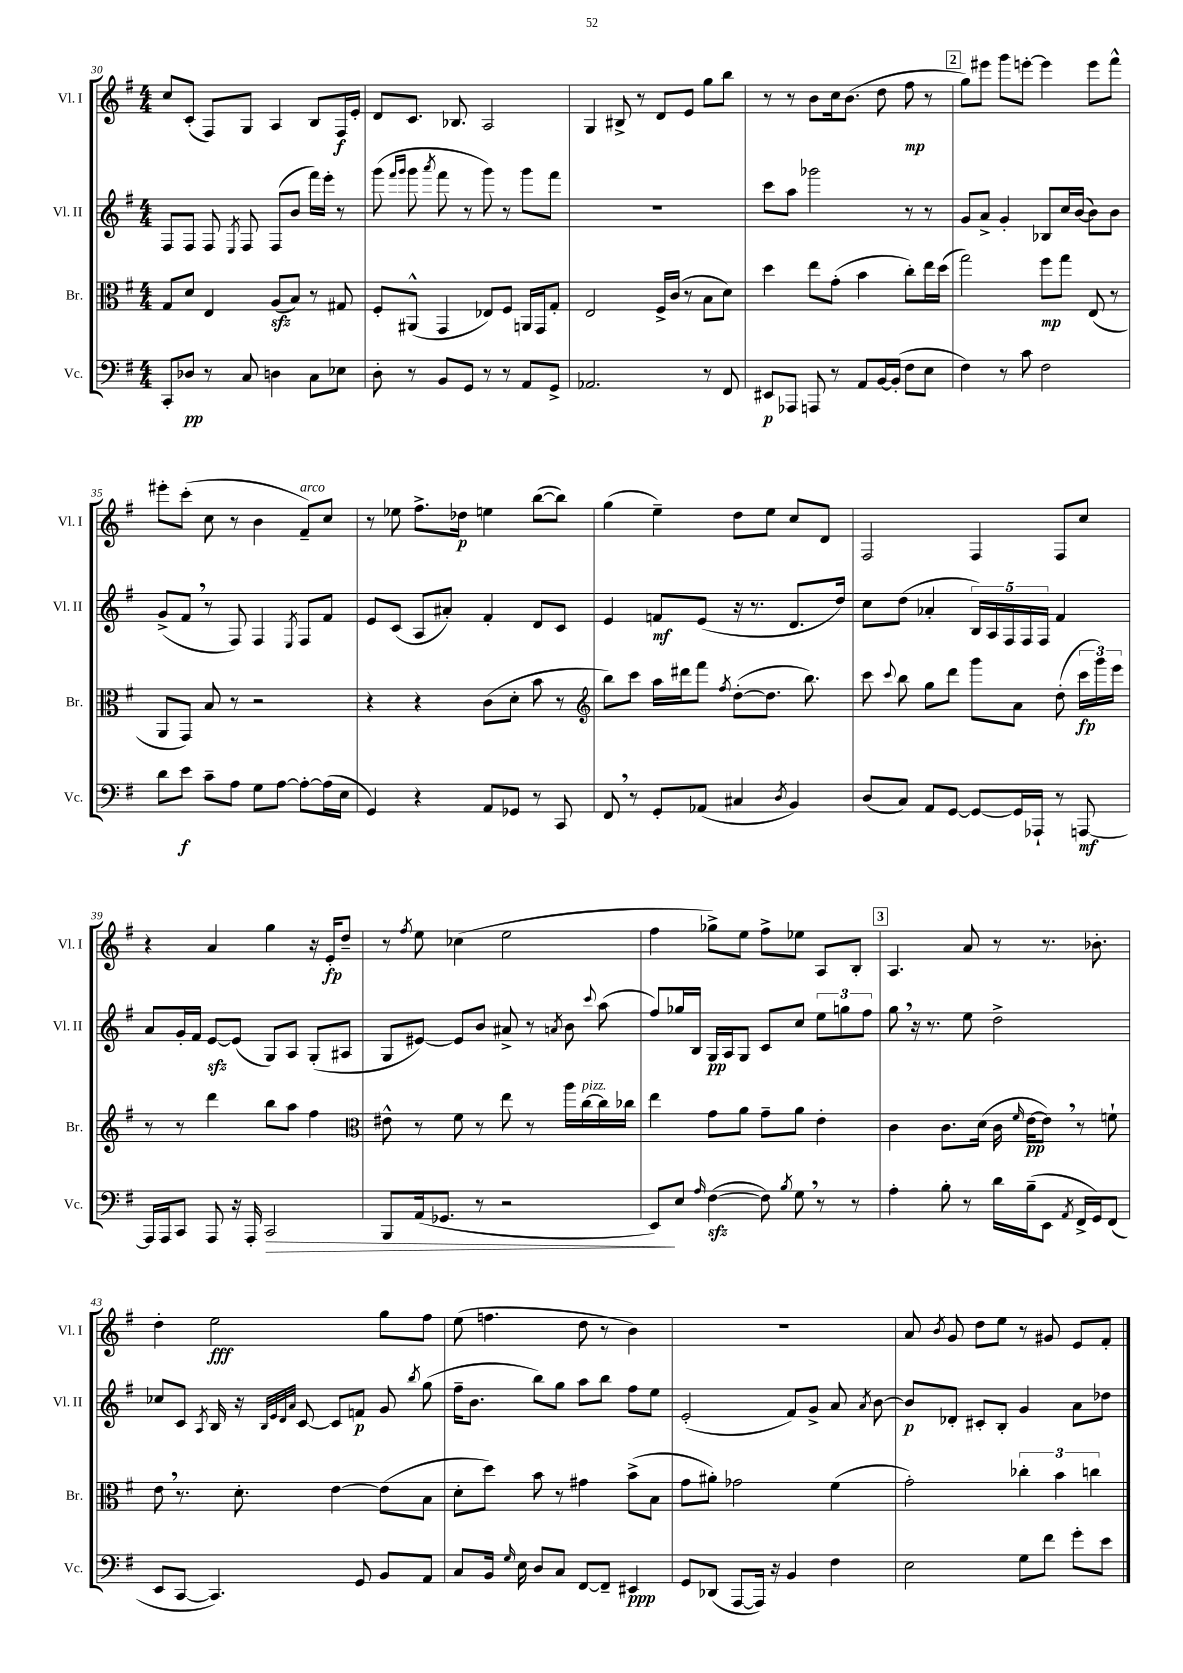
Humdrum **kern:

**kern	**kern	**kern	**kern
*staff4	*staff3	*staff2	*staff1
*clefF4	*clefC3	*clefG2	*clefG2
*k[f#]	*k[f#]	*k[f#]	*k[f#]
*M4/4	*M4/4	*M4/4	*M4/4
8CC'	8G	8F#	8cc
8D-	8d	8F#	(8c'
8r	4E	8F#	8F#)
.	.	8qE	.
8C	.	8F#	8G
4D	(8A	(8F#	4A
.	8B)	8b	.
8C	8r	16fff#)	8B
.	.	16eee'	.
8E-	8G#	8r	16F#
.	.	.	16e'
=	=	=	=
8D'	8F#'	(8ggg	8d
.	.	16qqfff#	.
.	.	16qqggg	.
8r	(8AA#^^	8ggg	8.c
.	.	8qaaa	.
8BB	4GG	8fff#	.
.	.	.	8.B-
8GG	.	8r	.
8r	8E-)	8ggg)	2A
8r	8F#	8r	.
8AA	16AA	8ggg	.
.	16GG	.	.
8GG^	8G'	8fff#	.
=	=	=	=
2.AA-	2E	1r	4G
.	.	.	8B#^
.	.	.	8r
.	16F#^	.	8d
.	(16c	.	.
.	8r	.	8e
8r	8B	.	8gg
8FF#	8d)	.	8bb
=	=	=	=
8EE#	4dd	8ccc	8r
8AAA-	.	8aa	8r
8AAA	8ee	2ggg-	8b
8r	(8g'	.	16cc
.	.	.	(8.b
8AA	4b	.	.
[16BB	.	.	8dd
(16BB']	.	.	.
8F#	8cc')	8r	8ff#
8E	16ee	8r	8r
.	(16dd	.	.
=	=	=	=
4F#)	2gg)	8g	8gg)
.	.	8a^	8eee#
8r	.	4g'	8ggg
8c	.	.	[8eee'
2F#	8ff#	8B-	4eee]
.	8gg	16cc	.
.	.	([16b	.
.	(8E	8b])	8eee
.	8r	8b	8fff#^^
=	=	=	=
8d	8AA	(8g^	8eee#'
8e	8GG)	8f#	(8ccc'
8c~	8B	8r	8cc
8A	8r	8F#)	8r
8G	2r	4F#	4b
[8A	.	.	.
.	.	8qE	.
8A'_	.	8F#	8f#~)
(16A]	.	8f#	8cc
16E	.	.	.
=	=	=	=
4GG)	4r	8e	8r
.	.	(8c	8ee-
4r	4r	8A	8.ff#^
.	.	8a#')	.
.	.	.	16dd-
8AA	(8c	4f#'	4ee
8GG-	8d'	.	.
8r	8b	8d	([8bb
8CC	8r	8c	8bb])
=	=	=	=
*	*clefG2	*	*
8FF#	8bb)	4e	(4gg
8r	8ccc	.	.
8GG'	16aa	8f	4ee~)
.	16ddd#	.	.
(8AA-	8fff#	(8e	.
.	8qff#	.	.
4C#	([8dd'	16r	8dd
.	.	8.r	.
.	8.dd]	.	8ee
8qD	.	.	.
4BB)	.	8.d	8cc
.	8.bb)	.	.
.	.	.	8d
.	.	16dd)	.
=	=	=	=
(8D	8ccc	8cc	2F#
.	8qqccc	.	.
8C)	8bb	(8dd	.
8AA	8gg	4a-'	.
[8GG	8ddd	.	.
8GG_	8ggg	20B)	4F#
.	.	20A	.
.	.	20F#	.
16GG]	8a	.	.
.	.	20F#	.
16AAA-`	.	.	.
.	.	20F#	.
8r	(8dd'	4f#	8F#
[8AAA	24ccc	.	8cc
.	24ggg)	.	.
.	24eee	.	.
=	=	=	=
16AAA]	8r	8a	4r
16AAA	.	.	.
8CC	8r	16g'	.
.	.	16f#	.
8AAA	4ddd	[8e	4a
16r	.	(8e]	.
16AAA'	.	.	.
2CC	8bb	8G)	4gg
.	8aa	8A	.
.	4ff#	(8G'	16r
.	.	.	16e'
.	.	8A#	8dd~
=	=	=	=
*	*clefC3	*	*
8BBB	8e#^^	8G	8r
.	.	.	8qff#
(16AA	8r	[8e#)	8ee
8.GG-	.	.	.
.	8f#	8e#]	(4cc-
8r	8r	8b	.
2r	8ee	8a#^	2ee
.	8r	8r	.
.	.	8qa	.
.	16aa	8b	.
.	[16cc	.	.
.	.	8qqccc	.
.	16cc]	(8aa	.
.	16cc-	.	.
=	=	=	=
8EE)	4ee	8ff#)	4ff#
8E	.	16gg-	.
.	.	16B	.
16qqA	.	.	.
([4F#	8g	16G	8gg-^)
.	.	16A	.
.	8a	8G	8ee
8F#])	8g~	8c	8ff#^
8qB	.	.	.
8G	8a	8cc	8ee-
8r	4e'	12ee	8A
.	.	12gg	.
8r	.	.	8B'
.	.	12ff#	.
=	=	=	=
4A'	4c	8gg	4.A
.	.	16r	.
.	.	8.r	.
8B'	8.c	.	.
8r	.	8ee	8a
.	(16d	.	.
16d	16c	2dd^	8r
.	16qqf#	.	.
(16B~	[16e	.	.
8EE	8e])	.	8.r
8qAA	.	.	.
16FF#^	8r	.	.
16GG)	.	.	8.b-'
(8FF#	8f`	.	.
=	=	=	=
8EE	8e	8cc-	4dd'
[8CC	8.r	8c	.
.	.	8qA	.
4.CC])	.	16B	2ee
.	8.d'	16r	.
.	.	32qqB	.
.	.	32qqe	.
.	.	32qqd	.
.	.	32qqa	.
.	.	[8c	.
.	[4e	8c]	.
8GG	.	8f	.
8BB	(8e]	8g	8gg
.	.	8qbb	.
8AA	8B	(8gg	8ff#
=	=	=	=
8C	8d'	16ff#~	(8ee
.	.	8.b	.
16BB	8dd)	.	4.ff
16qqG	.	.	.
16E	.	.	.
8D	8b	8bb)	.
8C	8r	8gg	.
[8FF#	4g#	8aa	8dd
8FF#~]	.	8bb	8r
4EE#	(8b^	8ff#	4b)
.	8B	8ee	.
=	=	=	=
8GG	8g	(2e'	1r
(8DD-	8a#')	.	.
[8AAA	2g-	.	.
16AAA])	.	.	.
16r	.	.	.
4BB	.	8f#)	.
.	.	8g^	.
4F#	(4f#	8a	.
.	.	8qa	.
.	.	[8b	.
=	=	=	=
2E	2g')	8b]	8a
.	.	.	8qb
.	.	8d-'	8g
.	.	8c#'	8dd
.	.	8B'	8ee
8G	6cc-'	4g	8r
8f#	.	.	8g#
.	6b	.	.
8g'	.	8a	8e
.	6cc	.	.
8e	.	8dd-	8f#'
==	==	==	==
*-	*-	*-	*-
